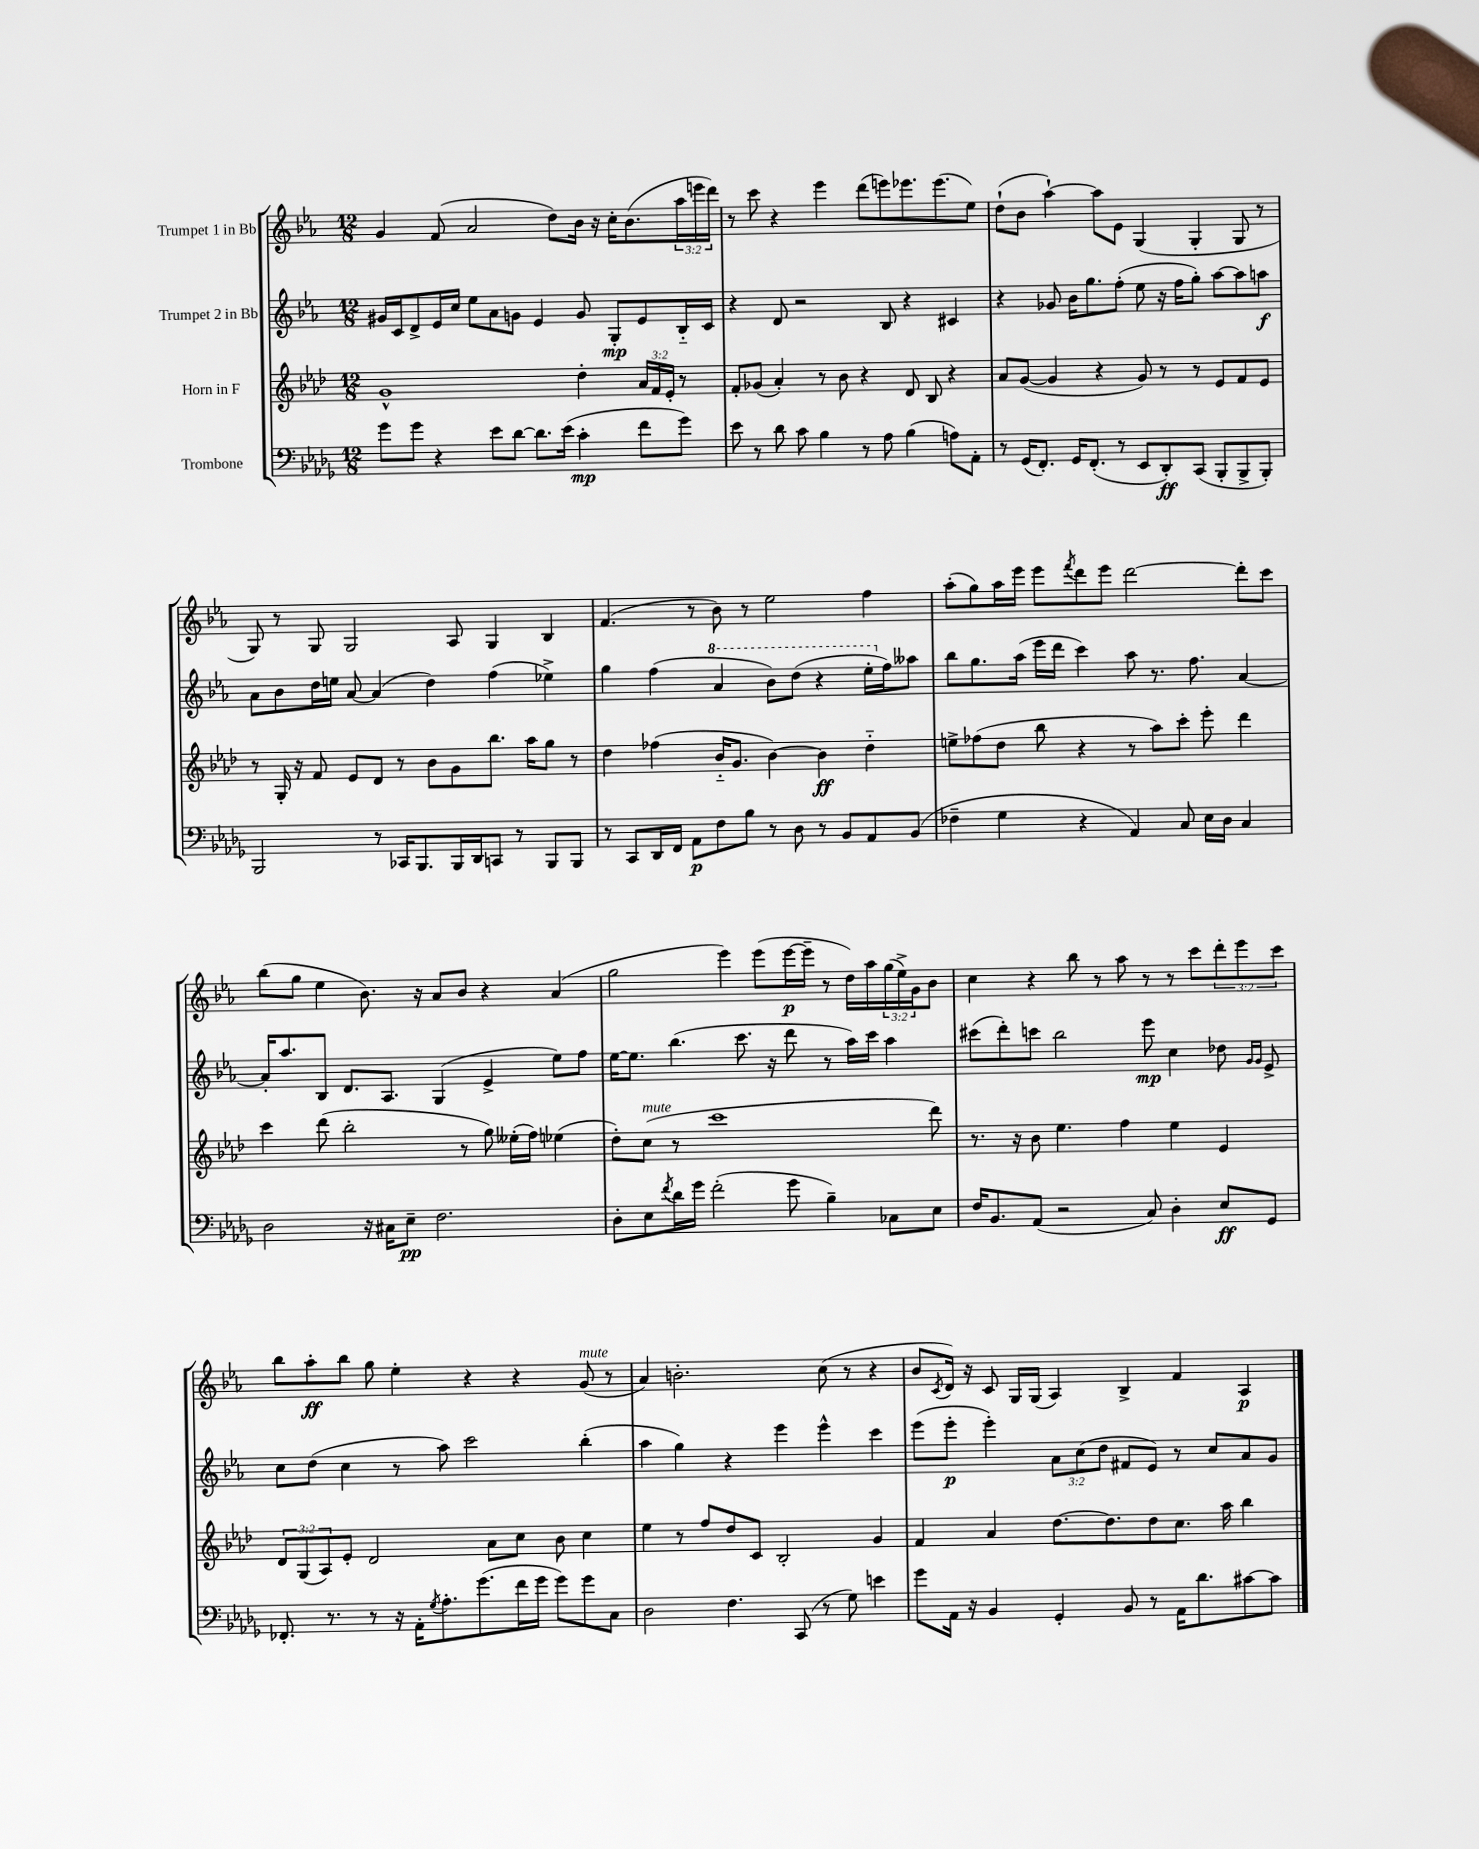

**kern	**kern	**kern	**kern
*staff4	*staff3	*staff2	*staff1
*clefF4	*clefG2	*clefG2	*clefG2
*k[b-e-a-d-g-]	*k[b-e-a-d-]	*k[b-e-a-]	*k[b-e-a-]
*M12/8	*M12/8	*M12/8	*M12/8
8g-\L	1g^^	16g#/LL	4g/
.	.	16c/J	.
8g-\J	.	8d^/	.
4r	.	16e-/L	(8f/
.	.	16cc/JJ	.
.	.	8ee-\L	2a-/
8e-\L	.	8a-\	.
[8d-\J	.	8g\J	.
8.d-\]L	.	4e-/	.
.	.	.	8dd\L)
(16e-\Jk	.	.	.
4c'\	4dd-'\	8g/	16b-\Jk
.	.	.	16r
.	.	8G'/L	16cc'\LK
.	.	.	(8.b-\
8f\L	24a-/LL	8e-/	.
.	24f/	.	.
.	24e-'/JJ	.	.
8g-\J)	8r	16B-'~/L	24aa-\L
.	.	.	24eee\
.	.	16c/JJ	.
.	.	.	24ddd\JJ)
=	=	=	=
8e-\	8f'/L	4r	8r
8r	(8g-/J	.	8ccc\
8d-\	4a-'/)	8d/	4r
8c\	.	2r	.
4B-\	8r	.	4eee-\
.	8b-\	.	.
8r	4r	.	(8ddd\L
8A-\	.	8B-/	8eee\)
(4B-\	8d-/	4r	8.eee-\
.	8B-/	.	.
.	.	.	(8.eee-\
8A\L)	4r	4c#/	.
8AA-'\J	.	.	8ee-\J)
=	=	=	=
8r	8a-/L	4r	(8dd`\L
(16GG-/LK	([8g/J	.	8b-\J
8.FF'/J)	.	.	.
.	4g/]	8g-/	[4aa-`\)
16GG-/LK	.	16b-\LK	.
(8.FF'/J	.	8.gg\	.
.	4r	.	8aa-\]L
8r	.	(8ff'\J	8e-\J
8EE-/L	8g/)	8ee-\	(4G/
8DD-'/)	8r	16r	.
.	.	16ff\LK	.
(8CC/J	8r	8gg'\J)	4G'/
8BBB-'/L	8e-/L	[8aa-\L	.
8BBB-^/	8f/	8aa-\]	8G/
8BBB-'/J)	8e-/J	8aa\J	8r
=	=	=	=
2BBB-/	8r	8a-\L	8G/)
.	16G'/	8b-\	8r
.	16r	.	.
.	8f/	16dd\L	8G/
.	.	16ee\JJ	.
.	8e-/L	[8a-/	2G/
8r	8d-/J	(4a-/]	.
16CC-/LK	8r	.	.
8.BBB-/	.	.	.
.	8b-\L	4dd\)	.
16BBB-/L	8g\	.	8A-/
16DD-/J	.	.	.
8CC/J	8.bb-\J	(4ff\	4G/
8r	.	.	.
.	16aa-\LK	.	.
8BBB-/L	8gg\J	4ee-^\)	4B-/
8BBB-/J	8r	.	.
=	=	=	=
8r	4dd-\	4gg\	(4.f/
8CC/L	.	.	.
16DD-/L	(4ff-\	(4ff\	.
16FF/JJ	.	.	.
8AA-\L	.	.	8r
8F\	16b-'~/LK	4aa-/	8b-\)
.	8.g/J	.	.
8B-\J	.	.	8r
8r	[4b-\)	8bb-\L)	2ee-\
8D-\	.	(8ddd\J	.
8r	4b-\]	4r	.
8BB-/L	.	.	.
8AA-/	4dd-'~\	16eee-'\LL	4ff\
.	.	16ff\J)	.
(8BB-/J	.	8aa--\J	.
=	=	=	=
4F-~\	8ee^\L	8bb-\L	(8aa-'\L
.	(8ff-\	8.gg\	8gg\)
4G-\	8dd-\J	.	16aa-\L
.	.	(16aa-\Jk	16eee-\JJ
.	8bb-\	16eee-\LL	8eee-\L
.	.	16ddd\JJ	.
.	.	.	8qfff/
4r	4r	4ccc\)	8ddd\
.	.	.	8eee-\J
4AA-/)	8r	8aa-\	[2ddd\
.	8aa-\L)	8.r	.
8C/	8ccc'\J	.	.
.	.	8.ff\	.
16E-\LL	8eee-'\	.	.
16D-\JJ	.	.	.
4C/	4ddd-\	[4a-/	8ddd'\]L
.	.	.	8ccc\J
=	=	=	=
2D-\	4ccc\	16a-'/]LK	(8bb-\L
.	.	8.aa-/	.
.	.	.	8gg\J
.	(8ddd-\	8B-/J	4ee-\
.	2bb-'\	8.d/L	.
16r	.	.	8.b-\)
16C#\LK	.	8.A-/J	.
8E-~\J	.	.	.
.	.	.	16r
2.F\	.	(4G/	8a-/L
.	8r	.	8b-/J
.	8gg\)	4e-^/	4r
.	(16ee--'\LL	.	.
.	16ff\JJ)	.	.
.	(4ee-\	8ee-\L)	(4a-/
.	.	8ff\J	.
=	=	=	=
8D-'\L	8dd-'\L)	[16ee-\LK	2gg\
.	.	8.ee-\]J	.
8E-\	(8cc\J	.	.
8qf/	.	.	.
16d-\L	8r	(4.bb-\	.
16g-\JJ	.	.	.
(2f'\	1ccc	.	.
.	.	.	4eee-\)
.	.	8.ccc\	.
.	.	.	(8eee-\L
.	.	16r	.
8g-\	.	8ddd\	[16eee-\L
.	.	.	16eee-~\]JJ
4B-~\)	.	8r	8r
.	.	16aa-\LL)	16dd\LL)
.	.	16ccc\JJ	16aa-\
8C-\L	.	4aa-\	(24gg\
.	.	.	24ee-^\)
.	.	.	24g\J
8E-\J	8ddd-\)	.	8b-\J
=	=	=	=
16F/LK	8.r	(8ccc#\L	4cc\
8.BB-/	.	.	.
.	.	8ddd'\)	.
.	16r	.	.
(8AA-/J	8b-\	8ccc\J	4r
2r	4.ee-\	2bb-\	.
.	.	.	8bb-\
.	.	.	8r
.	4ff\	.	8aa-\
8C/)	.	8eee-\	8r
4D-'\	4ee-\	4cc\	8r
.	.	.	8ccc\L
8E-/L	4e-/	8dd-\	12ddd'\
.	.	.	12eee-\
.	.	16qqg/LL	.
.	.	16qqg/JJ	.
8GG-/J	.	8e-^/	.
.	.	.	12ccc\J
=	=	=	=
8.FF-'/	12d-/L	8cc\L	8bb-\L
.	(12G/	.	.
.	.	(8dd\J	8aa-'\
.	12A-/)	.	.
8.r	.	.	.
.	8e-'/J	4cc\	8bb-\J
8r	2d-/	.	8gg\
16r	.	8r	4ee-'\
16AA-'\LK	.	.	.
8qG-/	.	.	.
8.A-'\	.	8aa-\)	.
.	.	2ccc\	4r
(8.g-\	.	.	.
.	8a-\L	.	.
16f\L	8cc\J	.	4r
16g-\JJ	.	.	.
8g-\L)	8b-\	.	.
8g-\	4cc\	(4bb-'\	(8g/
8C\J	.	.	8r
=	=	=	=
2D-\	4ee-\	4aa-\	4a-/)
.	8r	4gg\)	2.b'\
.	8ff/L	.	.
4.F\	8dd-/	4r	.
.	8c/J	.	.
.	2B-'/	4eee-\	.
(8CC/	.	.	.
8r	.	4eee-^^\	(8cc\
8G-\)	.	.	8r
4e\	4g/	4ccc\	4r
=	=	=	=
8g-\L	4f/	(8eee-\L	8b-/L
.	.	.	8qc/
16AA-\Jk	.	8eee-'\J	16d/Jk)
16r	.	.	16r
4BB-/	4a-/	4eee-'\)	8c/
.	.	.	16G/LL
.	.	.	(16G/JJ
4GG-'/	[8.dd-\L	12a-\L	4A-/)
.	.	(12cc\	.
.	.	12dd\J	.
.	8.dd-\]	.	.
8BB-/	.	8f#/L	4B-^/
8r	8dd-\	8e-/J)	.
16AA-\LK	8.cc\J	8r	4f/
8.d-\	.	.	.
.	.	8cc/L	.
.	16aa-\	.	.
[8c#\	4bb-\	8a-/	4A-/
8c#\]J	.	8g/J	.
==	==	==	==
*-	*-	*-	*-
